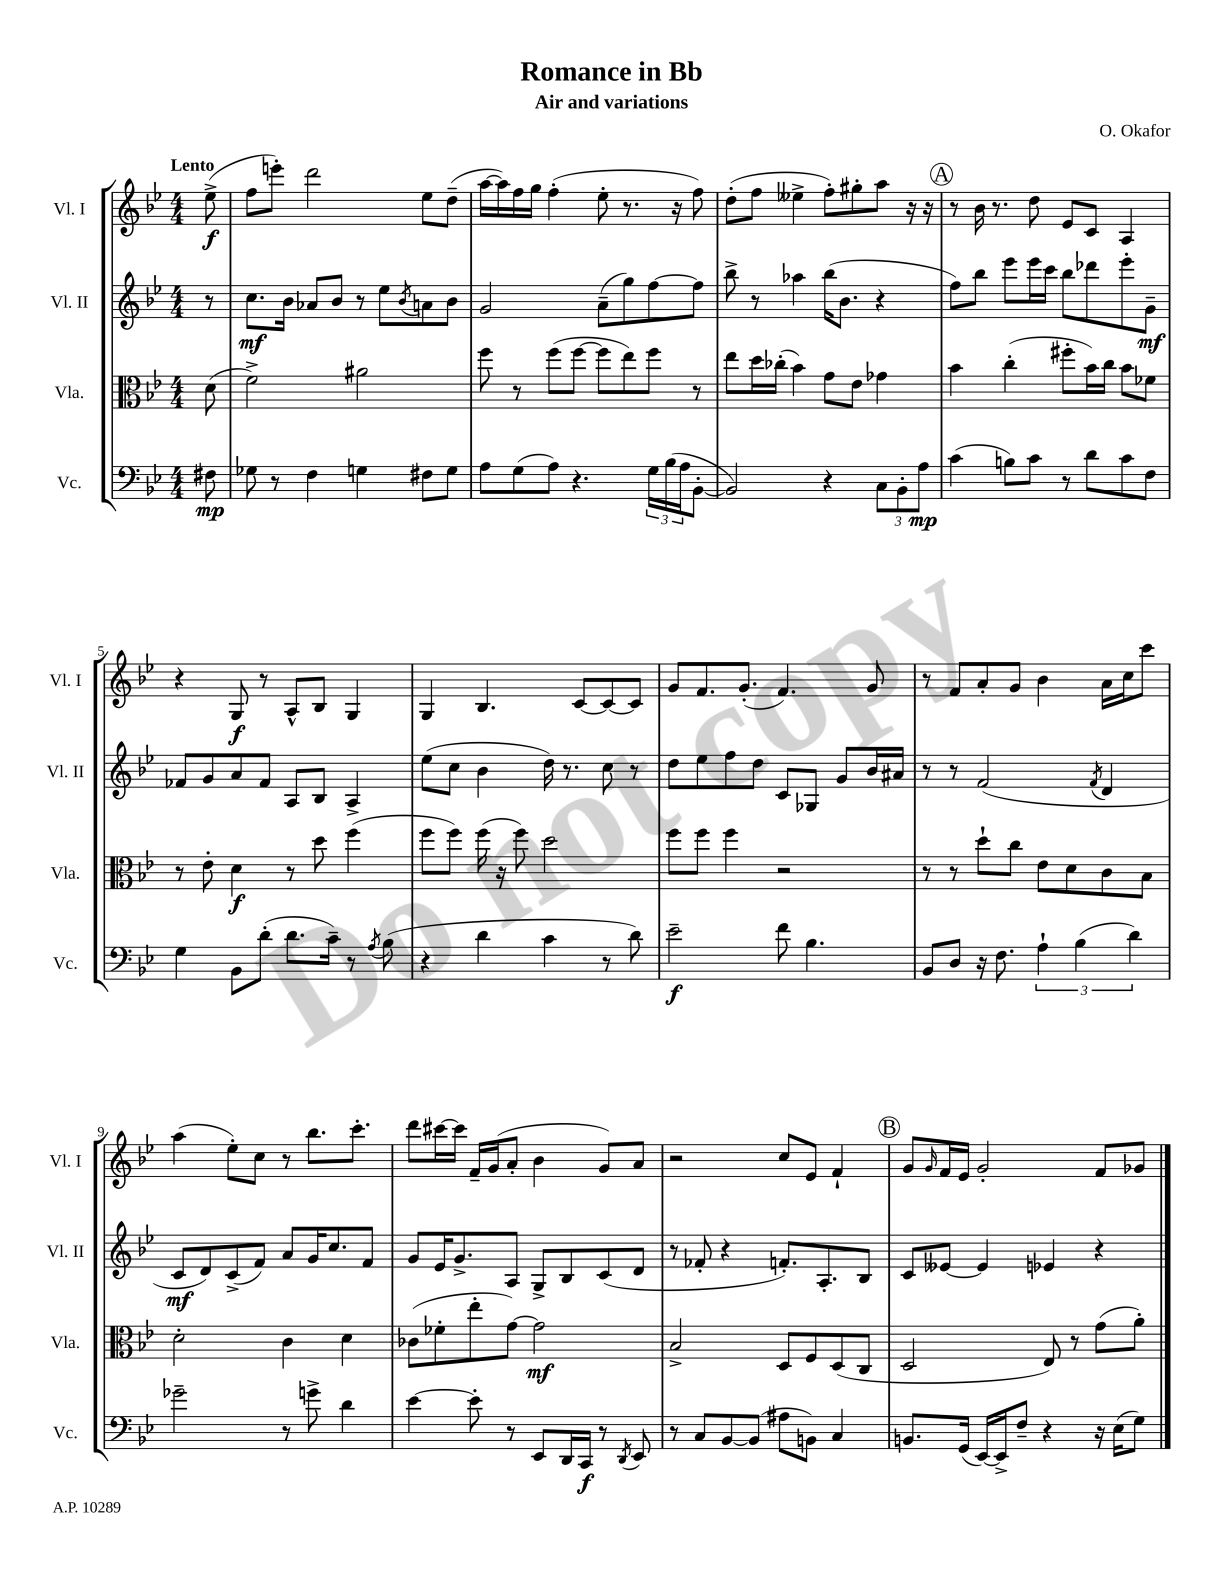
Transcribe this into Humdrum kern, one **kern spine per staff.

**kern	**kern	**kern	**kern
*staff4	*staff3	*staff2	*staff1
*clefF4	*clefC3	*clefG2	*clefG2
*k[b-e-]	*k[b-e-]	*k[b-e-]	*k[b-e-]
*M4/4	*M4/4	*M4/4	*M4/4
8F#\	(8d\	8r	(8ee-^\
=	=	=	=
8G-\	2f^\)	8.cc\L	8ff\L
8r	.	.	8eee'\J)
.	.	16b-\Jk	.
4F\	.	8a-/L	2ddd\
.	.	8b-/J	.
4G\	2a#\	8r	.
.	.	8ee-\L	.
.	.	8qb-/	.
8F#\L	.	8a\	8ee-\L
8G\J	.	8b-\J	(8dd~\J
=	=	=	=
8A\L	8ff\	2g/	[16aa\LL
.	.	.	16aa\])
(8G\	8r	.	16ff\
.	.	.	16gg\JJ
8A\J)	(8ff\L	.	(4ff'\
4.r	[8ff\J	.	.
.	8ff\]L	(8a~\L	8ee-'\
.	8ee-\)	8gg\)	8.r
24G\LL	8ff\J	[8ff\	.
(24B-\	.	.	.
.	.	.	16r
24A\J	.	.	.
[8BB-'\J	8r	8ff\]J	8ff\)
=	=	=	=
2BB-/])	8ee-\L	8bb-^\	(8dd'\L
.	16dd\L	8r	8ff\J
.	(16cc-'\JJ	.	.
.	4b-\)	4aa-\	4ee--^\
4r	8g\L	(16bb-\LK	8ff'\L)
.	.	8.b-\J	.
.	8e-\J	.	8gg#'\
12C\L	4g-\	4r	8aa\J
12BB-'\	.	.	.
.	.	.	16r
12A\J	.	.	.
.	.	.	16r
=	=	=	=
(4c\	4b-\	8ff\L)	8r
.	.	8bb-\J	16b-\
.	.	.	8.r
8B\L)	(4cc'\	8eee-\L	.
8c\J	.	16eee-\L	8dd\
.	.	16ccc\JJ	.
8r	8ff#'\L	8bb-\L	8e-/L
8d\L	16b-\L)	8ddd-\	8c/J
.	16cc\JJ	.	.
8c\	8b-\L	8eee-'\	4A/
8F\J	8f-\J	8g~\J	.
=	=	=	=
4G\	8r	8f-/L	4r
.	8e-'\	8g/	.
8BB-\L	4d\	8a/	8G/
(8d'\J	.	8f-/J	8r
8.d\L	8r	8A/L	8A^^/L
.	8dd\	8B-/J	8B-/J
16c~\Jk)	.	.	.
8r	(4ff\	4A^/	4G/
8qA/	.	.	.
(8B-\	.	.	.
=	=	=	=
4r	8ff\L	(8ee-\L	4G/
.	8ff\J)	8cc\J	.
4d\	(16ff\	4b-\	4.B-/
.	16r	.	.
.	8ff\)	.	.
4c\	2dd\	16dd\)	.
.	.	8.r	.
.	.	.	[8c/L
8r	.	8cc\	8c/_
8d\)	.	8r	8c/]J
=	=	=	=
2e-~\	8ff\L	8dd\L	8g/L
.	8ff\J	8ee-\	8.f/
.	4ff\	8ff\	.
.	.	.	(8.g'/J
.	.	8dd\J	.
8f\	2r	8c/L	4.f/)
4.B-\	.	8G-/J	.
.	.	8g/L	.
.	.	16b-/L	8g/
.	.	16a#/JJ	.
=	=	=	=
8BB-/L	8r	8r	8r
8D/J	8r	8r	8f/L
16r	8dd`\L	(2f/	8a'/
8.F\	.	.	.
.	8cc\J	.	8g/J
6A`\	8e-\L	.	4b-\
.	8d\	.	.
(6B-\	.	.	.
.	.	8qf/	.
.	8c\	4d/	16a\LL
.	.	.	16cc\J
6d\)	.	.	.
.	8B-\J	.	8ccc\J
=	=	=	=
2g-~\	2d'\	8c/L	(4aa\
.	.	8d/)	.
.	.	(8c^/	8ee-'\L)
.	.	8f/J)	8cc\J
8r	4c\	8a/L	8r
8g^\	.	16g/K	8.bb-\L
.	.	8.cc/	.
4d\	4d\	.	.
.	.	.	8.ccc'\J
.	.	8f/J	.
=	=	=	=
[4e-\	(8c-\L	8g/L	8ddd\L
.	8f-'\	16e-/K	[16ccc#\L
.	.	8.g^/	16ccc#\]JJ
8e-'\]	8ee-'\	.	16f~/LL
.	.	.	(16g/J
8r	[8g\J)	8A/J	8a'/J
8EE-/L	2g\]	8G^/L	4b-\
16DD/L	.	8B-/	.
16CC/JJ	.	.	.
8r	.	(8c/	8g/L)
8qDD/	.	.	.
8EE-/	.	8d/J	8a/J
=	=	=	=
8r	2B-^/	8r	2r
8C/L	.	8f-'/	.
[8BB-/	.	4r	.
(8BB-/]J	.	.	.
8A#\L	8D/L	8.f'/L)	8cc/L
8BB\J)	8F/	.	8e-/J
.	.	8.A'/	.
4C/	(8D/	.	4f`/
.	8C/J	8B-/J	.
=	=	=	=
8.BB/L	2D/	8c/L	8g/L
.	.	.	16qqg/
.	.	[8e--/J	16f/L
(16GG/Jk	.	.	16e-/JJ
[16EE-/LL)	.	4e--/]	2g'/
16EE-^/]J	.	.	.
8F~/J	.	.	.
4r	8E-/)	4e-/	.
.	8r	.	.
16r	(8g\L	4r	8f/L
(16E-\LK	.	.	.
8G\J)	8a'\J)	.	8g-/J
==	==	==	==
*-	*-	*-	*-
